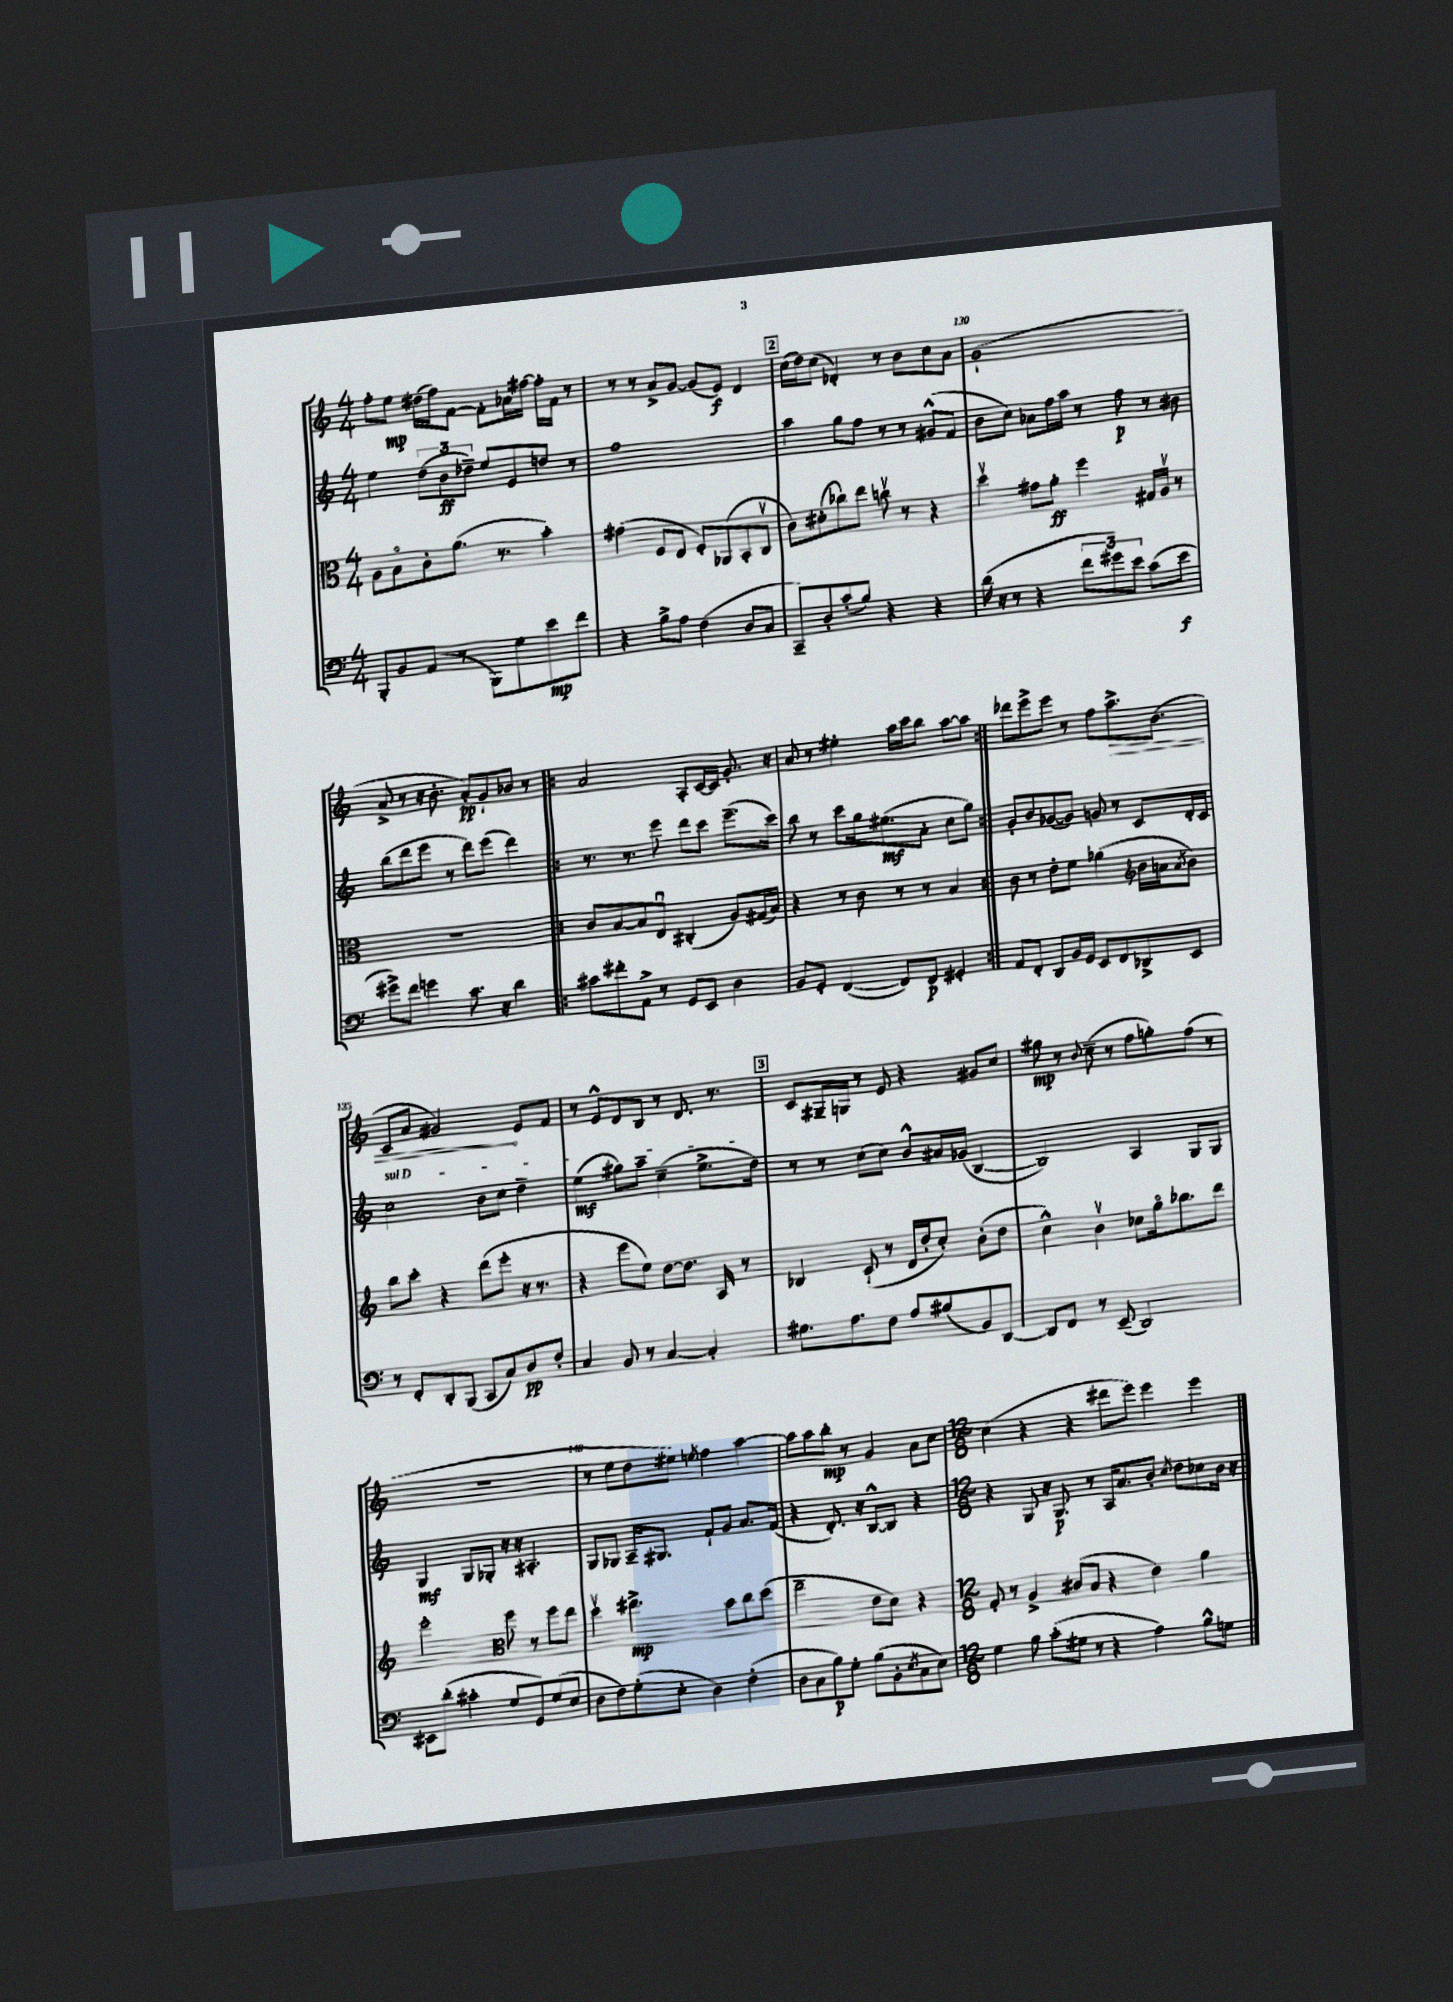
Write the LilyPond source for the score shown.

<<
\new StaffGroup <<
\new Staff = "s0" {
    \clef treble \key c \major \numericTimeSignature \time 4/4
    f''8-. e''8\mp dis''16( f''16) f'8~ f'8-. aes'16 fis''16~ fis''16-. f'16 r8 |
    r8 r8 a'8-> g'8~ g'8( e'8\f) d'4 |
    \mark \markup { \box "2" } c''16( d''16) c''8( des'4-.) r8 b'8 c''8 a'8 |
    g'1-!( |
    a'8-> r8 r16 b'8.-. a'8-.\pp) g'8-! bes'8 r8 |
    \repeat volta 2 { a'2 a8-. c'16~ c'16 g'8.-. r16 |
    a'8 r8 eis''4-. a''16 c'''16 b''8 a''8~ a''8 | }
    des'''8 e'''8-> e'''8 r8 f''8 \once \override Hairpin.circled-tip = ##t a''8.->\> b'8.( |
    c'8 a'8 gis'2\!) e'8 f'8 |
    r8 e'8-^ d'8 b8 r8 d'8. r8. |
    \mark \markup { \box "3" } c'8 gis16-- g16 r8 e'8 r4 gis'8 c''8 |
    gis''8\mp r8 \appoggiatura { b'8 } c''8--( r8 f''8 g''8-.) f''8( r8 |
    r1 |
    r8 e''8 d''8 eis''8) \acciaccatura { e''8 } f''4 a''4~ |
    a''8 a''8 b''8-.\mp r8 g'4 a'8 c''8~ |
    \numericTimeSignature \time 12/8 c''4( r4 r4 dis'''8 e'''8) e'''4 e'''4 \bar "|." |
}
\new Staff = "s1" {
    \clef treble \key c \major \numericTimeSignature \time 4/4
    e''4 \tuplet 3/2 { d''8( b'8\ff des''8--) } e''8 e'8 d''8 r8 |
    f''1 |
    \mark \markup { \box "2" } a''4 g''8 f''8 r8 r8 gis'8-^( f'8 |
    b'8 c''8) aes'8 f''16 a''16 r8 f''8\p r8 bis'8 |
    b''8( d'''8 e'''8 r8 d'''8) e'''8( d'''4) |
    \repeat volta 2 { r8. r8. e'''8 d'''8 c'''8 e'''8.--( c'''16) |
    b''8 r8 c'''8 g''16 eis''8.\mf( a'8-. c''8 g''8) | }
    g'8-. b'8 ges'8~( ges'8) g'8 r8 c'8 d'16-. c'16 |
    \once \override TextSpanner.bound-details.left.text = \markup { \italic "sul D" } c''2\startTextSpan b'8 c''8 d''4-- |
    e''4\mf( gis''8) a''8-- c''4--( e''8.-> d''16\stopTextSpan) |
    \mark \markup { \box "3" } r8 r8 c''8( c''8) b'8-^ ais'16 ges'16( b4~ |
    b2) a4 g8 g8 |
    g4\mf g8 ges8-. r16 r16 ais4.-. |
    g8 ges8 a16-- gis8. f'8-! g'8 a'8. f'16( |
    r4 d'8.-.) r16 b8~-^ b8 r4 |
    \numericTimeSignature \time 12/8 r4 g8 r16 g8.\p r8 a16 a'8. b'8-. \acciaccatura { c''8 } d''8 ces''8 b'16 r16 \bar "|." |
}
\new Staff = "s2" {
    \clef alto \key c \major \numericTimeSignature \time 4/4
    a8 b8\flageolet c'8-. a'8.( r8. b'4-.) |
    gis'4( f8 e8 f8-.) aes,8( b,8-. c8\upbow |
    \mark \markup { \box "2" } c'8) dis'8-.( ces''8) e''8 c''8\upbow r8 r4 |
    d''4\upbow gis'8 a'8-.\ff f''4 gis16 a16\upbow r8 |
    R1 |
    \repeat volta 2 { c'8 b8~ b8 e8\downbow cis4-.( a8) gis16( b16) |
    r4 r8 c'8 r8 r8 b4 | }
    c'8 r8 e'8-. f'8 aes'4( b'16 a'16 \acciaccatura { a'8 } b'8) |
    \clef treble b''8 c'''8-. r4 d'''8( e'''8-. r16 r8. |
    r4 e'''8 e''8) d''8~ d''8. a16 r8 |
    \mark \markup { \box "3" } bes4 c'8-!( r8 d'16 d''16-. c''8-.) b'8-.( d''8 |
    c''4-^) b'4\upbow ces''8 g''16\flageolet bes''8. d'''8 |
    e'''2-. \clef alto f''8 r8 f''8 e''8 |
    d''4\upbow eis''4.->\mp b'8 c''8 d''8( |
    e''2-- e'8 d'8) r4 |
    \numericTimeSignature \time 12/8 g8-. r8 a4-> cis'8( b8 r4 e'4) a'4 \bar "|." |
}
\new Staff = "s3" {
    \clef bass \key c \major \numericTimeSignature \time 4/4
    b,,8-. b,8 a,8( r8 b,,8) g8 e'8\mp f'8 |
    r4 b8-> a8 f4( d8 c8 |
    \mark \markup { \box "2" } c,8--) d8-. c'8-.( b8) r4 r4 |
    d'16( r16 r8 r4 \tuplet 3/2 { f'8 gis'8) e'8 } c'8( e'8\f |
    gis'8->) f'8 g'4 c'8. r16 d'4 |
    \repeat volta 2 { cis'8 fis'8-. a,8-> r8 g,8 e,8 d4 |
    b,8 g,8-. f,4~( f,8) f,8\p gis,4-. | }
    a,8 f,8-. d,8 b,16 g,16 e,8 f,8 des,8-> e,8 |
    r8 f,8-. d,8-. b,,8( c,8 c8) d8\pp f8-. |
    c4 b,8 r8 c4~ c4-. |
    \mark \markup { \box "3" } gis8. a8. f8 a8 bis8( b,8) d,8~ |
    d,8 f,8 r8 e,8--( d,2) |
    eis,8 d'8-.( cis'4-. g8 g,8) g8( e8 |
    d8 f8) g8-.( e8-. d4) f4-.( |
    d8 c8 b8\p) g8-. b8( b,8-. \acciaccatura { e8 } c8 e8) |
    \numericTimeSignature \time 12/8 g4 b8 c'8-.( gis8 r8 r4 a4) b8-^ g8 \bar "|." |
}
>>
>>
\layout { \context { \Score currentBarNumber = #127 \override BarNumber.break-visibility = ##(#f #t #t) barNumberVisibility = #(every-nth-bar-number-visible 5) } }
